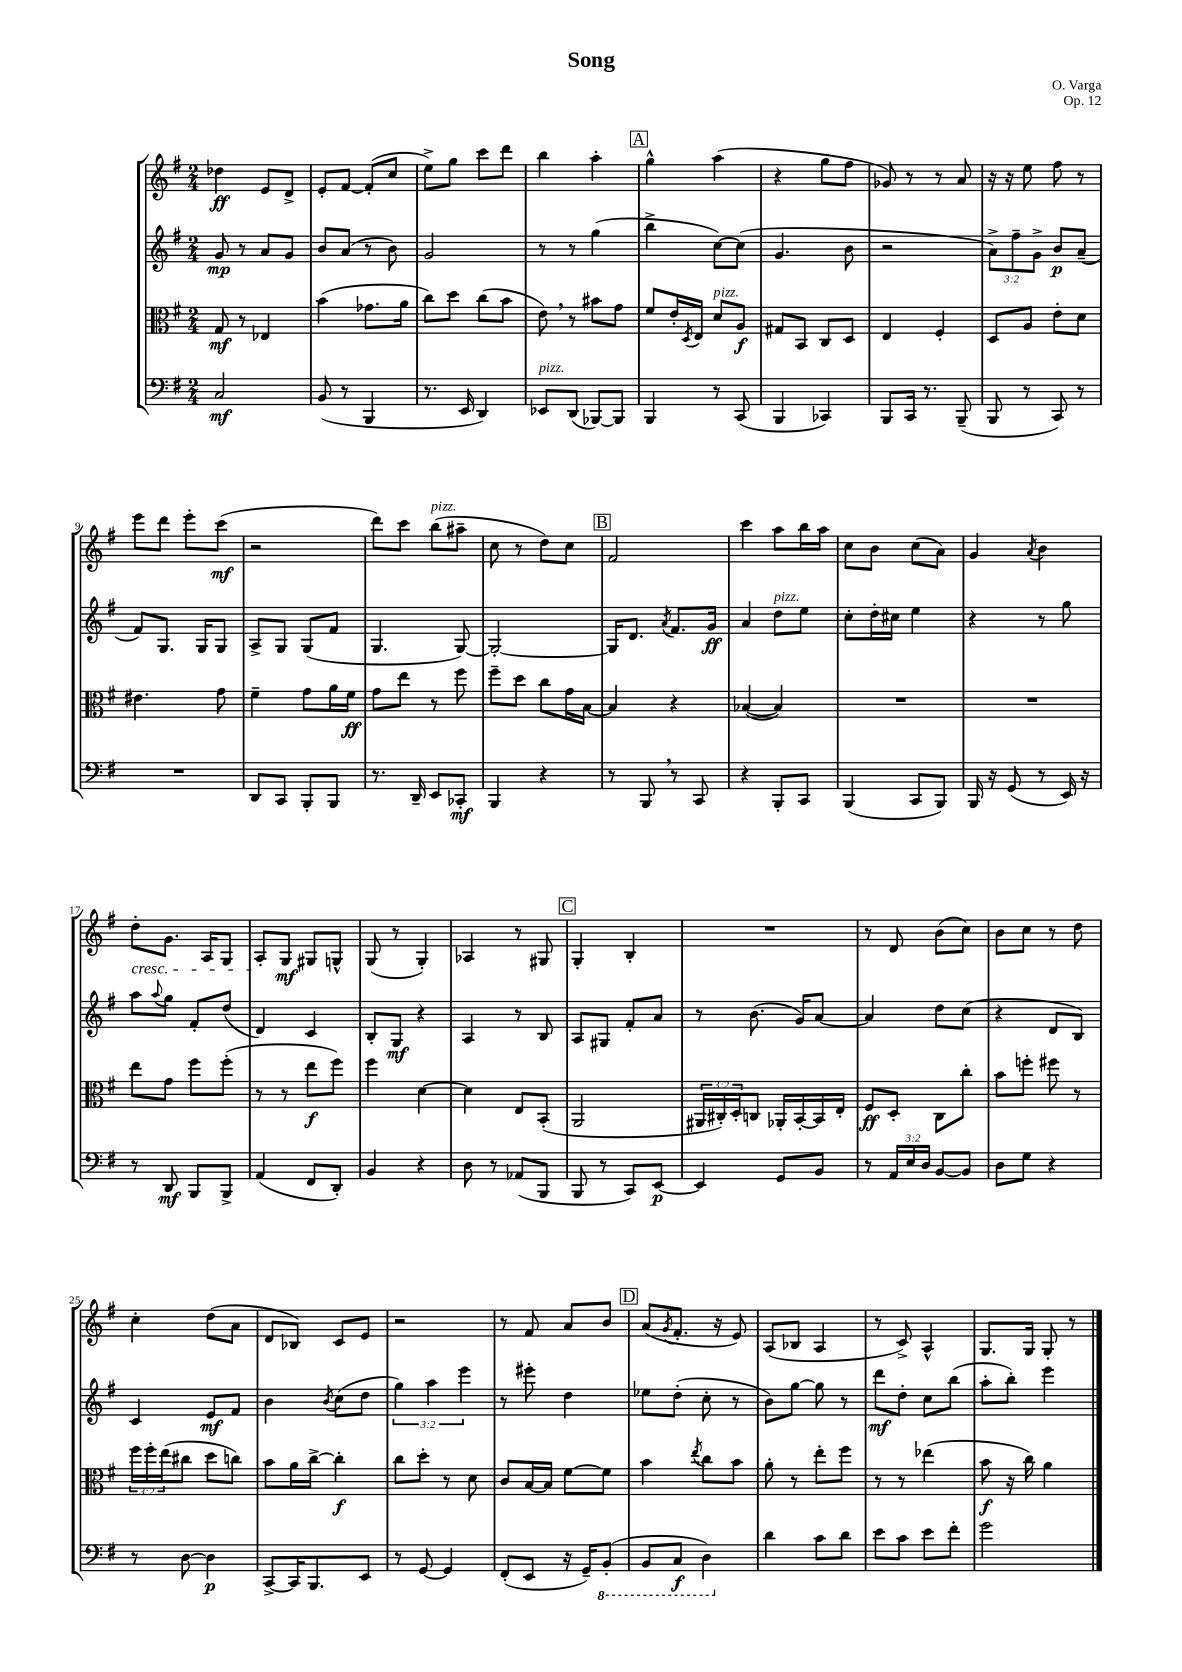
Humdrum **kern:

**kern	**dynam	**kern	**dynam	**kern	**dynam	**kern	**dynam
*part4	*part4	*part3	*part3	*part2	*part2	*part1	*part1
*staff4	*staff4	*staff3	*staff3	*staff2	*staff2	*staff1	*staff1
*clefF4	*	*clefC3	*	*clefG2	*	*clefG2	*
*k[f#]	*	*k[f#]	*	*k[f#]	*	*k[f#]	*
*M2/4	*	*M2/4	*	*M2/4	*	*M2/4	*
=1	=1	=1	=1	=1	=1	=1	=1
2C/	mf	8G/	mf	8g/	mp	4dd-X\	ff
.	.	8r	.	8r	.	.	.
.	.	4E-X/	.	8a/L	.	8e/L	.
.	.	.	.	8g/J	.	8d^/J	.
=2	=2	=2	=2	=2	=2	=2	=2
(8BB/	.	(4b\	.	8b/L	.	8e'/L	.
8r	.	.	.	(8a/J	.	[8f#/J	.
4BBB/	.	8.g-X\L	.	8r	.	(8f#'/L]	.
.	.	.	.	8b\)	.	8cc/J	.
.	.	16a\Jk	.	.	.	.	.
=3	=3	=3	=3	=3	=3	=3	=3
8.r	.	8cc\L)	.	2g/	.	8ee^\L)	.
.	.	8dd\J	.	.	.	8gg\J	.
16EE/	.	.	.	.	.	.	.
4DD/)	.	(8cc\L	.	.	.	8ccc\L	.
.	.	8b\J	.	.	.	8ddd\J	.
=4	=4	=4	=4	=4	=4	=4	=4
!LO:TX:a:i:t=pizz.	!	!	!	!	!	!	!
8EE-X/L	.	8e,\)	.	8r	.	4bb\	.
(8DD/J	.	8r	.	8r	.	.	.
[8BBB-X/L)	.	8b#X\L	.	(4gg\	.	4aa'\	.
8BBB-/J]	.	8g\J	.	.	.	.	.
!!LO:REH:place=s1:t=A
=5	=5	=5	=5	=5	=5	=5	=5
4BBB/	.	8f#/L	.	4bb^\	.	4gg^^\	.
.	.	16e'/L	.	.	.	.	.
.	.	8qD/	.	.	.	.	.
.	.	16E/JJ	.	.	.	.	.
!	!	!LO:TX:a:i:t=pizz.	!	!	!	!	!
8r	.	8d/L	.	[8cc\L)	.	(4aa\	.
(8CC/	.	8A/J	f	(8cc\J]	.	.	.
=6	=6	=6	=6	=6	=6	=6	=6
4BBB/	.	8G#X/L	.	4.g/	.	4r	.
.	.	8BB/J	.	.	.	.	.
4CC-X/)	.	8C/L	.	.	.	8gg\L	.
.	.	8D/J	.	8b\	.	8ff#\J	.
=7	=7	=7	=7	=7	=7	=7	=7
8BBB/L	.	4E/	.	2r	.	8g-X/)	.
16CC/Jk	.	.	.	.	.	8r	.
8.r	.	.	.	.	.	.	.
.	.	4F#'/	.	.	.	8r	.
(8BBB~/	.	.	.	.	.	8a/	.
=8	=8	=8	=8	=8	=8	=8	=8
8BBB/	.	8D/L	.	12a^\L)	.	16r	.
.	.	.	.	.	.	16r	.
.	.	.	.	12ff#~\	.	.	.
8r	.	8A/J	.	.	.	8ee\	.
.	.	.	.	12g^\J	.	.	.
8CC/)	.	8e'\L	.	8b/L	p	8ff#\	.
8r	.	8d\J	.	(8a~/J	.	8r	.
!!LO:LB:g=z
=9	=9	=9	=9	=9	=9	=9	=9
2r	.	4.e#X\	.	8f#/L)	.	8eee\L	.
.	.	.	.	8.G/J	.	8ddd\J	.
.	.	.	.	.	.	8eee'\L	.
.	.	.	.	16G/KL	.	.	.
.	.	8g\	.	8G/J	.	(8ccc\J	mf
=10	=10	=10	=10	=10	=10	=10	=10
8DD/L	.	4f#~\	.	8A^/L	.	2r	.
8CC/J	.	.	.	8G/J	.	.	.
8BBB'/L	.	8g\L	.	(8G/L	.	.	.
8BBB/J	.	16a\L	.	8f#/J	.	.	.
.	.	16f#\JJ	ff	.	.	.	.
=11	=11	=11	=11	=11	=11	=11	=11
8.r	.	8g\L	.	4.G/	.	8ddd\L)	.
.	.	8ee\J	.	.	.	8ccc\J	.
16DD~/	.	.	.	.	.	.	.
!	!	!	!	!	!	!LO:TX:a:i:t=pizz.	!
8EE/L	.	8r	.	.	.	(8bb\L	.
8CC-X'/J	mf	8ff#\	.	[8G/)	.	8aa#X~\J	.
=12	=12	=12	=12	=12	=12	=12	=12
4BBB/	.	8ff#~\L	.	2G'/_	.	8cc\	.
.	.	8dd\J	.	.	.	8r	.
4r	.	8cc\L	.	.	.	8dd\L)	.
.	.	16g\L	.	.	.	8cc\J	.
.	.	[16B\JJ	.	.	.	.	.
!!LO:REH:place=s1:t=B
=13	=13	=13	=13	=13	=13	=13	=13
8r	.	4B/]	.	16G/KL]	.	2f#/	.
.	.	.	.	8.d/J	.	.	.
8BBB,/	.	.	.	.	.	.	.
.	.	.	.	8qa/	.	.	.
8r	.	4r	.	8.f#/L	.	.	.
8CC/	.	.	.	.	.	.	.
.	.	.	.	16g/Jk	ff	.	.
=14	=14	=14	=14	=14	=14	=14	=14
4r	.	([4B-X/	.	4a/	.	4ccc\	.
!	!	!	!	!LO:TX:a:i:t=pizz.	!	!	!
8BBB'/L	.	4B-/])	.	8dd\L	.	8aa\L	.
8CC/J	.	.	.	8ee\J	.	16bb\L	.
.	.	.	.	.	.	16aa\JJ	.
=15	=15	=15	=15	=15	=15	=15	=15
(4BBB/	.	2r	.	8cc'\L	.	8cc\L	.
.	.	.	.	16dd'\L	.	8b\J	.
.	.	.	.	16cc#X\JJ	.	.	.
8CC/L	.	.	.	4ee\	.	(8cc\L	.
8BBB/J)	.	.	.	.	.	8a\J)	.
=16	=16	=16	=16	=16	=16	=16	=16
16BBB/	.	2r	.	4r	.	4g/	.
16r	.	.	.	.	.	.	.
(8GG/	.	.	.	.	.	.	.
.	.	.	.	.	.	8qa/	.
8r	.	.	.	8r	.	4b\	.
16EE/)	.	.	.	8gg\	.	.	.
16r	.	.	.	.	.	.	.
!!LO:LB:g=z
=17	=17	=17	=17	=17	=17	=17	=17
!	!	!	!	!	!	!LO:TX:b:i:t=cresc.	!
8r	.	8ee\L	.	8aa\L	.	8dd'\L	.
.	.	.	.	8qqaa/	.	.	.
8DD/	mf	8g\J	.	8gg\J	.	8.g\J	.
8BBB/L	.	8ff#\L	.	8f#'/L	.	.	.
.	.	.	.	.	.	16A/KL	.
8BBB^/J	.	(8ff#'\J	.	(8dd/J	.	8G/J	.
=18	=18	=18	=18	=18	=18	=18	=18
(4AA/	.	8r	.	4d/)	.	8A'/L	.
.	.	8r	.	.	.	8G/J	mf
8FF#/L	.	8ee\L	f	4c/	.	8G#X/L	.
8DD'/J)	.	8ff#\J)	.	.	.	8Gn^^/J	.
=19	=19	=19	=19	=19	=19	=19	=19
4BB/	.	4ff#\	.	8B'/L	.	(8G/	.
.	.	.	.	8G/J	mf	8r	.
4r	.	[4d\	.	4r	.	4G'/)	.
=20	=20	=20	=20	=20	=20	=20	=20
8D\	.	4d\]	.	4A/	.	4A-X/	.
8r	.	.	.	.	.	.	.
(8AA-X/L	.	8E/L	.	8r	.	8r	.
8BBB/J	.	(8BB'/J	.	8B/	.	8G#X/	.
!!LO:REH:place=s1:t=C
=21	=21	=21	=21	=21	=21	=21	=21
8BBB/	.	2AA/	.	8A/L	.	4G'/	.
8r	.	.	.	8G#X/J	.	.	.
8CC/L)	.	.	.	8f#'/L	.	4B'/	.
[8EE/J	p	.	.	8a/J	.	.	.
=22	=22	=22	=22	=22	=22	=22	=22
4EE/]	.	24AA#X/LL	.	8r	.	2r	.
.	.	24C#X'/)	.	.	.	.	.
.	.	24D'/J	.	.	.	.	.
.	.	8Cn/J	.	(8.b\	.	.	.
8GG/L	.	16AA-X'/LL	.	.	.	.	.
.	.	[16BB'/	.	16g/KL)	.	.	.
8BB/J	.	16BB/]	.	[8a/J	.	.	.
.	.	16E'/JJ	.	.	.	.	.
=23	=23	=23	=23	=23	=23	=23	=23
8r	.	8F#/L	ff	4a/]	.	8r	.
24AA/LL	.	8D'/J	.	.	.	8d/	.
24E/	.	.	.	.	.	.	.
24D/JJ	.	.	.	.	.	.	.
[8BB/L	.	8C\L	.	8dd\L	.	(8b\L	.
8BB/J]	.	8cc'\J	.	(8cc\J	.	8cc\J)	.
=24	=24	=24	=24	=24	=24	=24	=24
8D\L	.	8b\L	.	4r	.	8b\L	.
8G\J	.	8ffn'\J	.	.	.	8cc\J	.
4r	.	8ff#X\	.	8d/L	.	8r	.
.	.	8r	.	8B/J)	.	8dd\	.
!!LO:LB:g=z
=25	=25	=25	=25	=25	=25	=25	=25
8r	.	24ff#\LL	.	4c/	.	4cc'\	.
.	.	24ff#'\	.	.	.	.	.
.	.	(24ee\J	.	.	.	.	.
[8D\	.	8cc#X\J	.	.	.	.	.
4D\]	p	8dd\L	.	8e/L	mf	(8dd\L	.
.	.	8ccn\J)	.	8f#/J	.	8a\J	.
=26	=26	=26	=26	=26	=26	=26	=26
[8CC^/L	.	8b\L	.	4b\	.	8d/L	.
16CC/K]	.	16a\L	.	.	.	8B-X/J)	.
8.BBB/	.	[16cc^\JJ	.	.	.	.	.
.	.	.	.	8qb/	.	.	.
.	.	4cc'\]	f	(8cc\L	.	8c/L	.
8EE/J	.	.	.	8dd\J	.	8e/J	.
=27	=27	=27	=27	=27	=27	=27	=27
8r	.	8cc\L	.	6gg\)	.	2r	.
[8GG/	.	8dd'\J	.	.	.	.	.
.	.	.	.	6aa\	.	.	.
4GG/]	.	8r	.	.	.	.	.
.	.	.	.	6eee\	.	.	.
.	.	8d\	.	.	.	.	.
=28	=28	=28	=28	=28	=28	=28	=28
(8FF#'/L	.	8c/L	.	8r	.	8r	.
8EE/J	.	[16B/L	.	8eee#X'\	.	8f#/	.
.	.	16B/JJ]	.	.	.	.	.
16r	.	[8f#\L	.	4dd\	.	8a/L	.
16GG~/KL)	.	.	.	.	.	.	.
*8ba	*	*	*	*	*	*	*
(8BBB'/J	.	8f#\J]	.	.	.	8b/J	.
!!LO:REH:place=s1:t=D
=29	=29	=29	=29	=29	=29	=29	=29
8BBB/L	.	4b\	.	8ee-X\L	.	(8a/L	.
.	.	.	.	.	.	8qg/	.
8CC/J	f	.	.	(8dd'\J	.	8.f#'/J	.
.	.	8qee/	.	.	.	.	.
4DD\)	.	8cc\L	.	8cc'\	.	.	.
.	.	.	.	.	.	16r	.
.	.	8b\J	.	8r	.	8e/)	.
=30	=30	=30	=30	=30	=30	=30	=30
*X8ba	*	*	*	*	*	*	*
4d\	.	8a'\	.	8b\L)	.	(8A/L	.
.	.	8r	.	[8gg\J	.	8B-X/J	.
8c\L	.	8ee'\L	.	8gg\]	.	4A/	.
8d\J	.	8ff#\J	.	8r	.	.	.
=31	=31	=31	=31	=31	=31	=31	=31
8e\L	.	8r	.	8ddd\L	mf	8r	.
8c\J	.	8r	.	8dd'\J	.	8c^/)	.
8e\L	.	(4ee-X\	.	8cc\L	.	4A^^/	.
8f#'\J	.	.	.	(8bb\J	.	.	.
=32	=32	=32	=32	=32	=32	=32	=32
2g\	.	8b\	f	8aa'\L	.	8.G/L	.
.	.	16r	.	8bb'\J)	.	.	.
.	.	16cc\)	.	.	.	16G/Jk	.
.	.	4a\	.	4eee\	.	8G'/	.
.	.	.	.	.	.	8r	.
==	==	==	==	==	==	==	==
*-	*-	*-	*-	*-	*-	*-	*-
